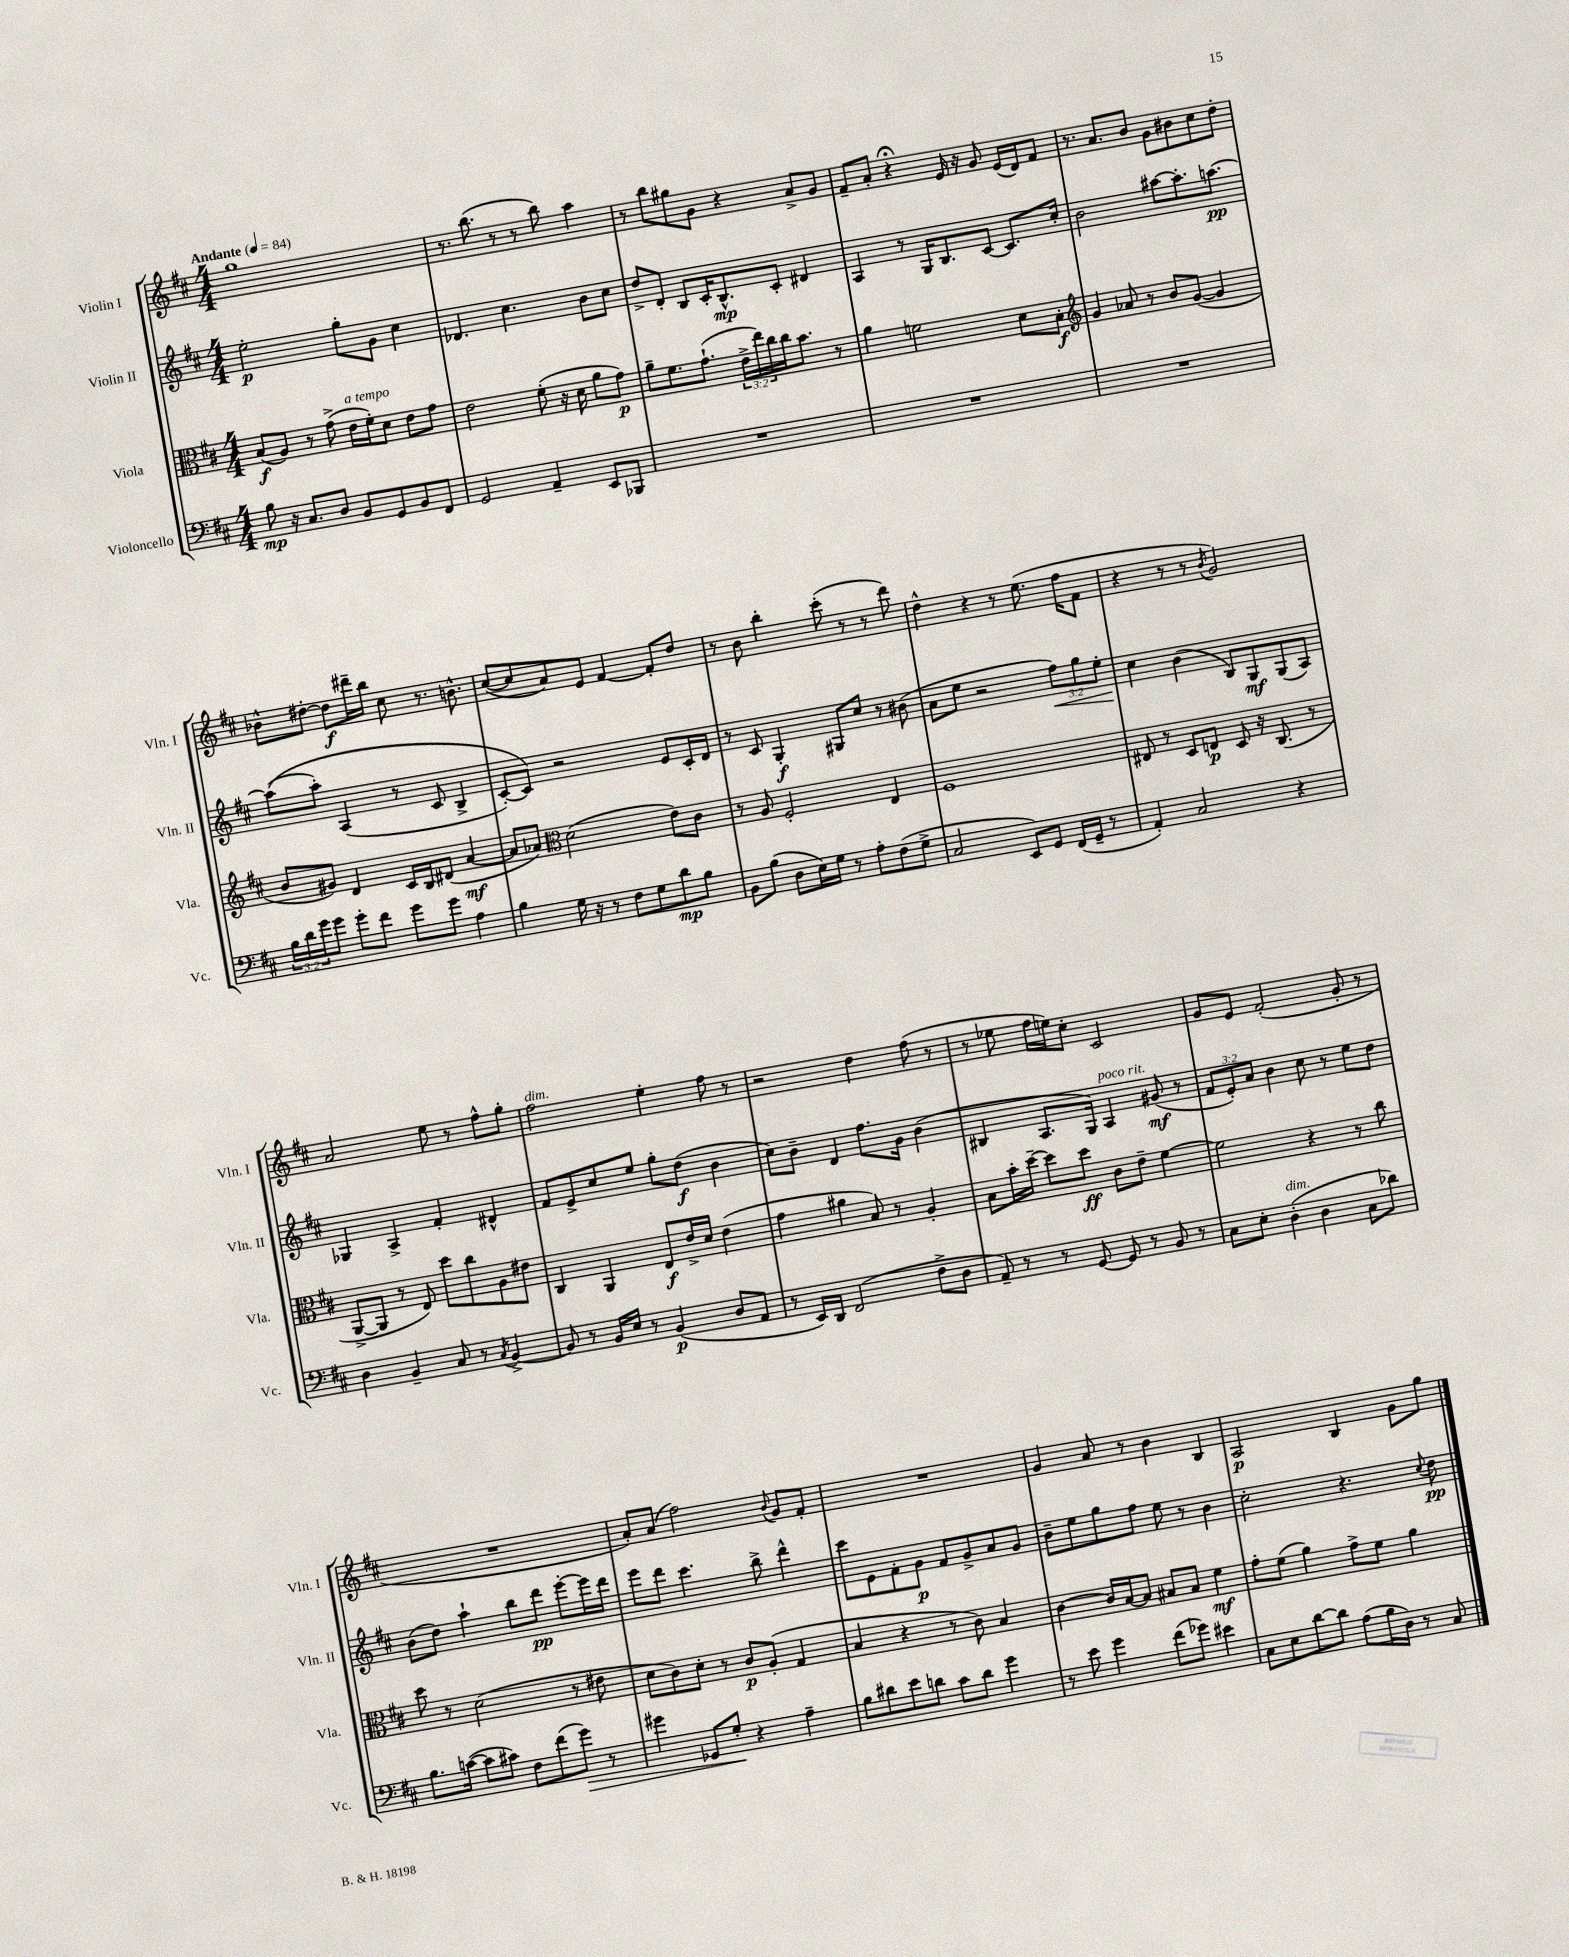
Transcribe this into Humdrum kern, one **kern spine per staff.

**kern	**kern	**kern	**kern
*staff4	*staff3	*staff2	*staff1
*clefF4	*clefC3	*clefG2	*clefG2
*k[f#c#]	*k[f#c#]	*k[f#c#]	*k[f#c#]
*M4/4	*M4/4	*M4/4	*M4/4
*MM84	*MM84	*MM84	*MM84
8B	(8B	2ee'	1gg
16r	8A)	.	.
8.C#	.	.	.
.	8r	.	.
8D	(8g^	.	.
8BB	16e	8gg'	.
.	16f#')	.	.
8GG	8d	8g	.
8BB	8e	4cc#	.
8FF#	8g	.	.
=	=	=	=
2GG	2e	4.d-	8.r
.	.	.	(8.bb
.	.	4.cc#	8r
4AA~	(8f#'	.	8r
.	16r	.	8bb)
.	16d	.	.
8EE	8a	8b	4aa
8BBB-	8g)	8cc#	.
=	=	=	=
1r	8a~	8dd^	8r
.	8.f#	8d'	8bb
.	.	8B	8gg#
.	(8.g`	.	.
.	.	16c#'	8g
.	.	8.B^^	.
.	24e^	.	4r
.	24ee)	.	.
.	24cc#	.	.
.	16cc#	8c#'	.
.	8.b	.	.
.	.	4d#	8a^
.	8r	.	8g
=	=	=	=
1r	4a	4A	8f#~
.	.	.	8a'
.	2f	8r	4r;
.	.	16G	.
.	.	8.B	.
.	.	.	16e
.	.	.	16r
.	.	[8c#	8g
.	8d	8.c#]	(16e
.	.	.	16d)
.	8B'	.	8f#
.	.	16cc#'	.
=	=	=	=
*	*clefG2	*	*
1r	4g	2b	8.r
.	.	.	8.a
.	8a-	.	.
.	8r	.	8b
.	8b	[8aa#	8g
.	([8g	8.aa#']	8b#
.	4g]	.	8cc#
.	.	[8.aa	.
.	.	.	8dd'
=	=	=	=
24B	8b	&((8aa]	8b-^^
24d	.	.	.
24g	.	.	.
8g	8g#)	8aa')	[8dd#'
8g'	4d	(4A	8dd#]
8f#	.	.	16ddd#~
.	.	.	16bb
8g	16c#	8r	8cc#
.	16B	.	.
8g	(8d#	8c#	8.r
4A	[4a	4B^	.
.	.	.	8.b^^
=	=	=	=
4B	8a]	[8c#')	([8cc#
.	8a-)	8c#]&)	8cc#]
*	*clefC3	*	*
16G	(2d	2r	8a)
16r	.	.	.
8r	.	.	8e
8F#	.	.	[4f#
8G	.	.	.
8d	8e)	8e	8f#']
8B	8c#	16c#'	8dd
.	.	16d	.
=	=	=	=
8BB	8r	8r	8r
(8B	8A	8c#	8b
8D	2F#'	4G'	4bb'
16E)	.	.	.
16G	.	.	.
8r	.	8G#	(8ccc#'
8A'	.	8cc#	8r
(8F#	4E	8r	8r
8G^	.	(8b#	8ddd)
=	=	=	=
2C#	1F#	8a	4dd^^
.	.	8ee	.
.	.	2r	4r
8EE)	.	.	8r
8GG	.	.	(8.ee
(16FF#	.	12ff#)	.
16GG~	.	.	16ff#
.	.	12gg	.
8r	.	.	8f#
.	.	12ee'	.
=	=	=	=
4AA')	8E#	4cc#	4r
.	8r	.	.
2C#	8D	(4b	8r
.	8E	.	8r
.	.	.	8qb
.	8D	8B)	2g)
.	16r	8G	.
.	(8.C#	.	.
4r	.	(8G	.
.	8r	8A)	.
=	=	=	=
4D	[8AA^	4G-	2a
.	8AA]	.	.
4BB~	8r	4A^	.
.	8E)	.	.
8C#	8dd	4f#'	8ee
8r	8cc#	.	8r
8qC#	.	.	.
[4BB^	8A	4d#^^	8ff#^^
.	8e#	.	8gg'
=	=	=	=
8BB]	4C#	8f#	2ff#
8r	.	8e^	.
16BB	4AA	8cc#	.
16E	.	.	.
8r	.	8ee	.
(4BB	8E	8gg'	4ee'
.	16e^	(8dd	.
.	16d	.	.
8D	(4e	4b	8ff#
8AA	.	.	8r
=	=	=	=
8r	4g	8cc#)	2r
16EE)	.	8b~	.
16DD	.	.	.
(2FF#	4a#	4d	.
.	8B)	8.ff#	4dd
.	8r	.	.
.	.	16g	.
8F#^	4A'	(4b	(8ff#
8D	.	.	8r
=	=	=	=
8AA~)	8B	4B#	8r
8r	16b'	.	8ee-
.	[16dd~	.	.
8r	8dd]	8.A	16ff#
.	.	.	16ee)
[8GG	8dd	.	8cc#'
.	.	16G)	.
8GG]	8c#	4A	2c#
8r	8e~	.	.
8BB	[4f#	(8g#	.
8r	.	8r	.
=	=	=	=
8C#	2f#]	12f#	8g
.	.	12e')	.
8E'	.	.	8e
.	.	12a	.
(4D'	.	4b	(2f#'
4D	4r	8cc#	.
.	.	8r	.
8C#	8r	8ee	8g'
8d-)	8cc#	8dd	8r
=	=	=	=
8.B	8dd	(8b	1r
.	8r	8dd)	.
([16c	.	.	.
8c]	(2d	4aa`	.
8c#)	.	.	.
8F#	.	8bb	.
(8f#	.	8ddd	.
8g)	8r	[8eee'	.
8r	8e#	16eee]	.
.	.	16ddd	.
=	=	=	=
4g#	8d	8eee	8a')
.	8c#)	8ddd	(8a
8GG-	8d'	4.ccc#	2ff#)
8G'	8r	.	.
4r	8c#	.	.
.	(8A'	8bb^	.
.	.	.	8qqb
4A~	4G	4ddd^^	8g
.	.	.	8f#'
=	=	=	=
8B	4B	8ccc#	1r
8d#	.	8e	.
8e	4r	8f#'	.
8d	.	8g	.
8c#	8r	8f#	.
8d	8c#)	8g^	.
4g	4B	8a	.
.	.	8g	.
=	=	=	=
8r	[4c#	8b~	4g
8e	.	8ee	.
4g	16c#]	8gg	8a
.	[16B	.	.
.	8B]	8ff#	8r
(8f#	8B#	8ee	4b
8g-)	8B#	8r	.
4e#	4f#	4b	4B
=	=	=	=
8C#	8g'	2cc#'	2A
8E	(8f#	.	.
[8d	4a)	.	.
8d]	.	.	.
(8A	8g^	4.r	4B
16B	8f#	.	.
16D)	.	.	.
8r	4a	.	8g
.	.	8qqcc#	.
8C#	.	8dd	8gg
==	==	==	==
*-	*-	*-	*-
